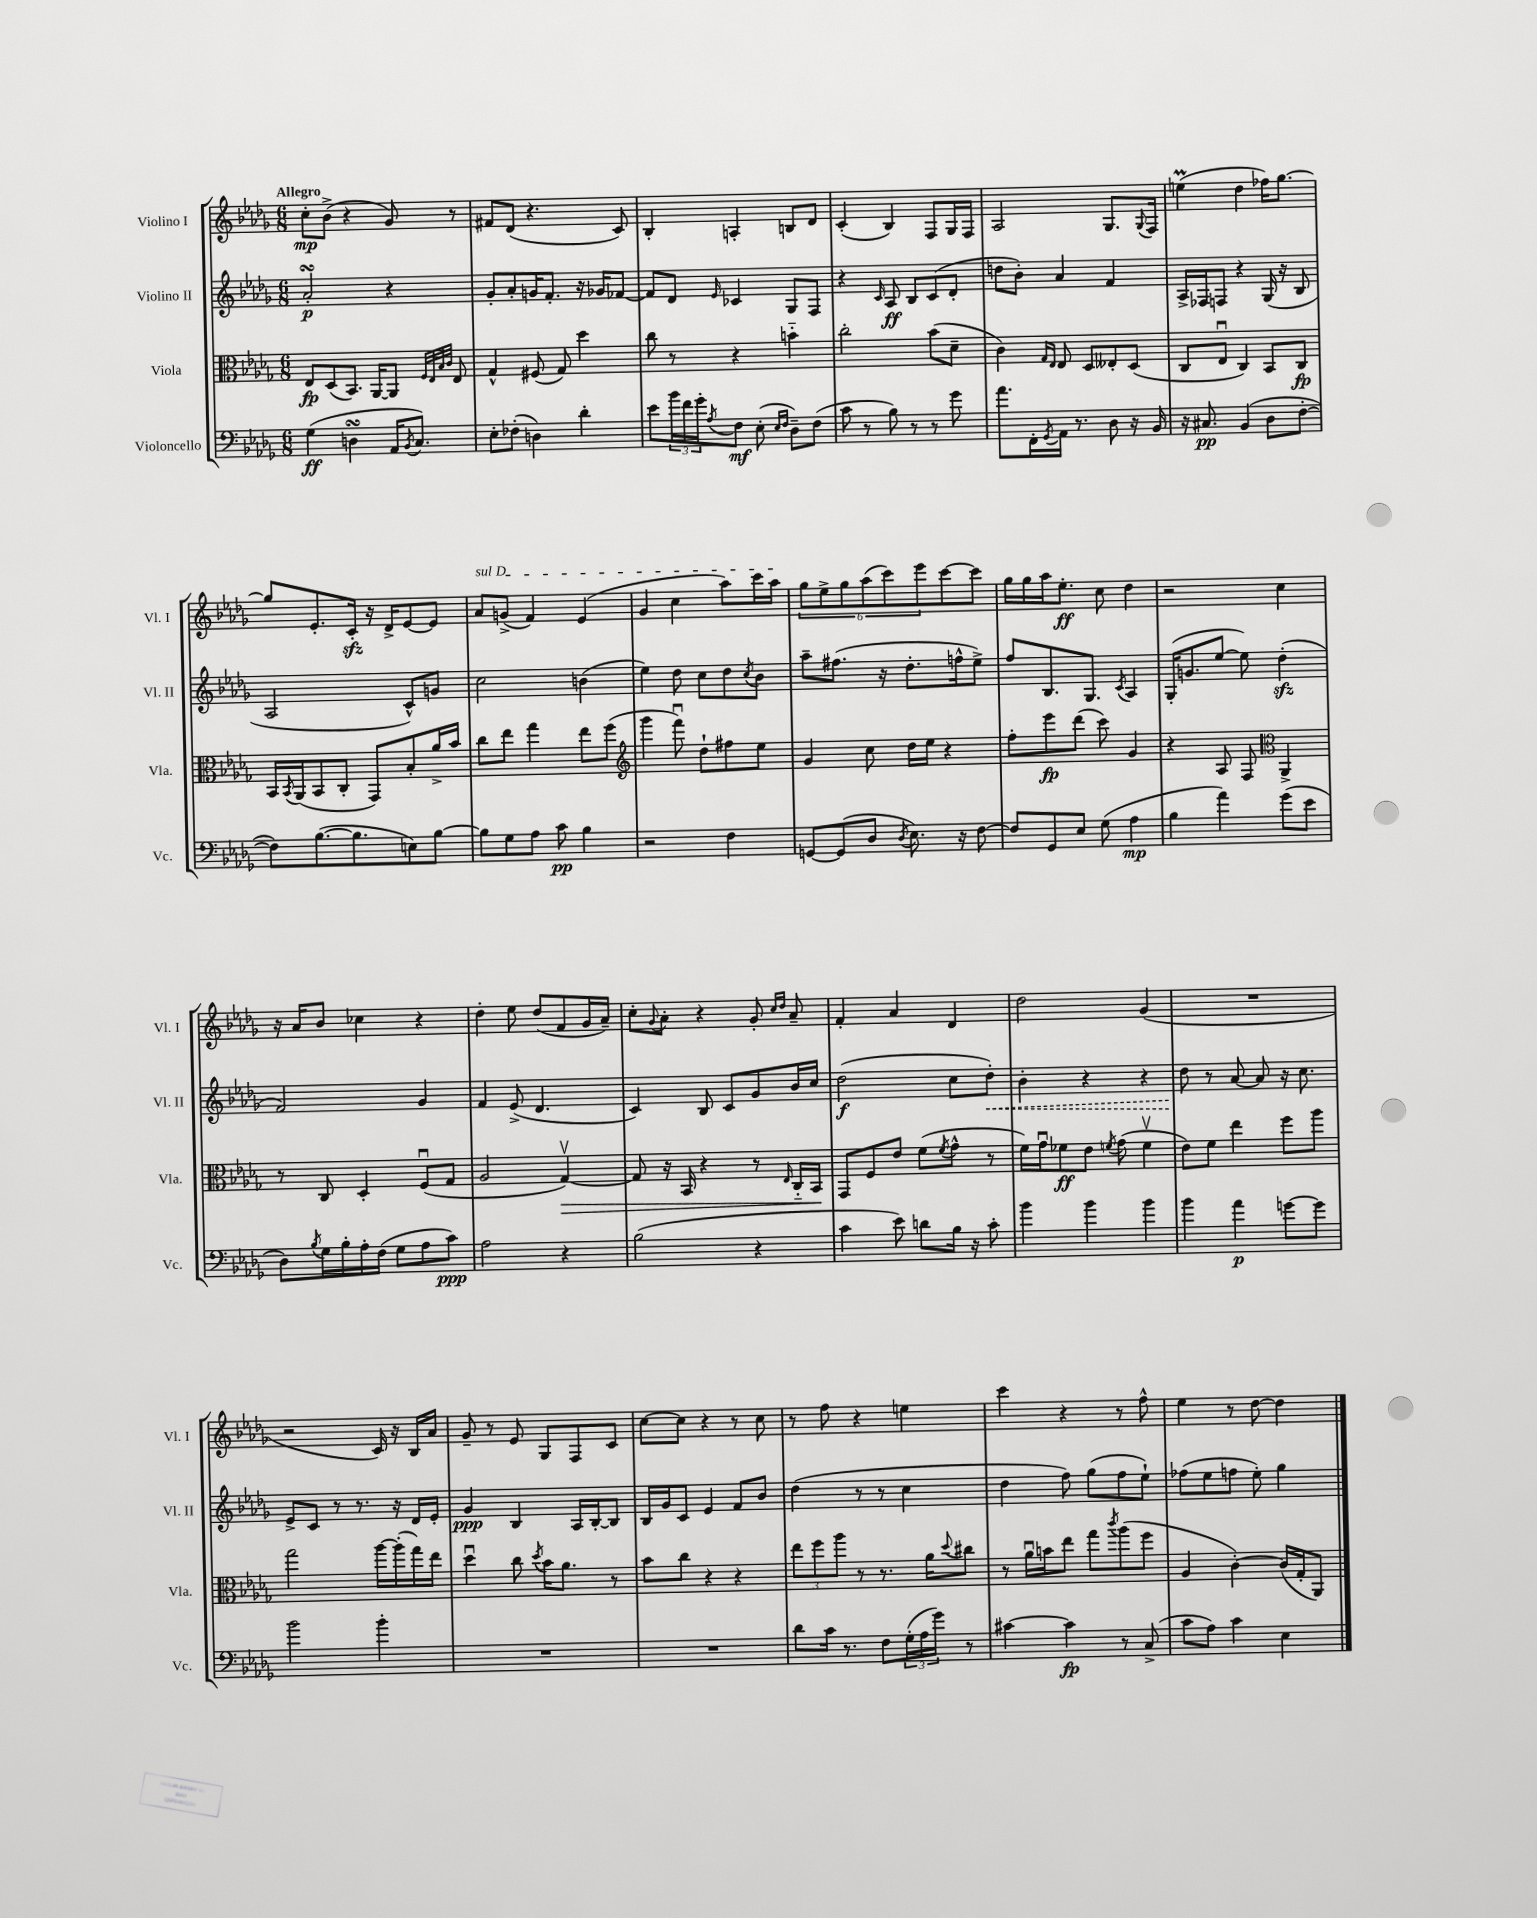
<<
\new StaffGroup <<
\new Staff = "s0" \with { instrumentName = "Violino I" shortInstrumentName = "Vl. I" } {
    \clef treble \key des \major \numericTimeSignature \time 6/8 \tempo "Allegro"
    c''8-.\mp bes'8->( r4 ges'8) r8 |
    fis'8 des'8( r4. c'8) |
    bes4-. a4-. b8 des'8 |
    c'4-.( bes4) f8 ges16 f16 |
    aes2 ges8. \appoggiatura { ges8 } f16 |
    e''4\prall( des''4 fes''16) ges''8.~ |
    ges''8 ees'8.-. c'16-.\sfz r16 des'16-> ees'8~ ees'8 |
    \once \override TextSpanner.bound-details.left.text = \markup { \italic "sul D" } aes'8\startTextSpan g'8->( f'4) ees'4( |
    ges'4 c''4 aes''8) c'''16 aes''16\stopTextSpan |
    \tuplet 6/4 { ges''8 ees''8-> ges''8 aes''8( c'''8) ees'''8 } c'''8~ c'''8 |
    ges''16 ges''16 aes''16 ees''8.-.\ff c''8 des''4 |
    r2 c''4 |
    r16 aes'16 bes'8 ces''4 r4 |
    des''4-. ees''8 des''8( f'8 ges'16 aes'16--) |
    c''8-. \appoggiatura { ges'8 } aes'8-. r4 ges'8-. \grace { c''16 des''16 } aes'8-- |
    f'4-. aes'4 des'4 |
    des''2 ges'4( |
    R2. |
    r2 c'16) r16 bes16 aes'16 |
    ges'8-- r8 ees'8 ges8 f8 c'8 |
    c''8~ c''8 r4 r8 c''8 |
    r8 f''8 r4 e''4 |
    c'''4 r4 r8 f''8-^ |
    ees''4 r8 des''8~ des''4 \bar "|." |
}
\new Staff = "s1" \with { instrumentName = "Violino II" shortInstrumentName = "Vl. II" } {
    \clef treble \key des \major \numericTimeSignature \time 6/8
    aes'2-.\turn\p r4 |
    ges'8-. aes'8-. g'16 f'8.-. r16 ges'16 fes'8~ |
    fes'8 des'8 \grace { ees'16 } ces'4 ges8 f8 |
    r4 \grace { c'16 } aes8\ff bes8 c'8( des'8-. |
    d''8 bes'8-.) aes'4 f'4 |
    aes16-> fes16 f8 r4 ges16( r16 bes8 |
    aes2 c'8-^) g'8 |
    c''2 b'4( |
    ees''4) des''8 c''8 des''8 \acciaccatura { c''8 } bes'8 |
    aes''8-- fis''8.( r16 des''8.-. f''16-^ ees''8->) |
    f''8 bes8. ges8. \acciaccatura { c'8 } aes4 |
    ges16-.( g'8. ees''8~ ees''8) des''4-.\sfz( |
    f'2) ges'4 |
    f'4 ees'8->( des'4. |
    c'4) bes8 c'8 ges'8 bes'16 c''16 |
    des''2\f( c''8 \once \override Hairpin.style = #'dashed-line des''8-.\<) |
    bes'4-. r4 r4 |
    des''8\! r8 aes'8~ aes'8 r16 c''8. |
    ees'8-> c'8 r8 r8. r16 des'16 ees'16-. |
    ges'4\ppp bes4 aes16 bes16~-. bes8 |
    bes16 ges'16 c'8 ees'4 f'8 bes'8 |
    des''4( r8 r8 c''4 |
    des''4 f''8) ges''8( f''8 ees''8-!) |
    fes''8( ees''8 f''8 ees''8-.) ges''4 \bar "|." |
}
\new Staff = "s2" \with { instrumentName = "Viola" shortInstrumentName = "Vla." } {
    \clef alto \key des \major \numericTimeSignature \time 6/8
    ees8\fp des8( bes,8.) aes,16~ aes,8 \grace { f32 ees32 bes32 c'32 } ees8 |
    ges4-^ fis8( ges8) des''4 |
    c''8 r8 r4 b'4-_ |
    c''2-. bes'8( des'8-- |
    c'4) \grace { ges16 ees16 } ees8 des8 eeses8-. des8( |
    c8 ees8\downbow c4) bes,8 c8\fp |
    bes,16 \acciaccatura { bes,8 } aes,16( bes,8 c8-. ges,8) bes8-. aes'16-> bes'16 |
    c''8 ees''8 ges''4 ees''8 f''8( |
    \clef treble ges'''4 f'''8\downbow) des''8-! fis''8 ees''8 |
    ges'4 c''8 des''16 ees''16 r4 |
    f''8-. ees'''8\fp des'''8( c'''8) ges'4 |
    r4 aes8 f8 \clef alto aes,4-> |
    r8 c8 des4-. f8\downbow( ges8 |
    aes2 ges4~\upbow\>) |
    ges8 r16 bes,16 r4 r8 \grace { ees16 } c16-_ bes,16\! |
    ges,8 f8 ees'8 f'8( \acciaccatura { f'8 } ges'8-^ r8 |
    f'16) ges'16\downbow fes'8\ff ees'8 \acciaccatura { f'8 } ges'8( f'4\upbow |
    ees'8) f'8 ees''4 f''8 aes''8 |
    ges''2 aes''16~ aes''16-.( ges''16) ees''16 |
    des''4\downbow c''8 \acciaccatura { des''8 } bes'16 aes'8. r8 |
    bes'8 c''8 r4 r4 |
    \tuplet 3/2 { ees''8 f''8 aes''8 } r8 r8. aes'16 \appoggiatura { des''8 } cis''8 |
    r8 aes'16\downbow b'16 ees''8 ges''8 \acciaccatura { c'''8 } aes''8( f''8 |
    aes4 c'4~-.) c'16( ges16-. aes,8) \bar "|." |
}
\new Staff = "s3" \with { instrumentName = "Violoncello" shortInstrumentName = "Vc." } {
    \clef bass \key des \major \numericTimeSignature \time 6/8
    ges4\ff( d4\turn aes,16 \acciaccatura { bes,8 } c8.) |
    ees8-. fes8-.( d4) des'4-. |
    ees'8 \tuplet 3/2 { bes'16 f'16 ges'16-. } \acciaccatura { aes8 } f8\mf ees8-.( \grace { ees16 f16 } des8--) f8( |
    c'8 r8 bes8) r8 r8 ges'8 |
    aes'8. f,16-. \acciaccatura { ges,8 } aes,16 r8. des8 r16 bes,16 |
    r16 cis8.\pp bes,4( des8 f8~-. |
    f8) bes8.~( bes8. e8) bes8~ |
    bes8 ges8 aes8 c'8\pp bes4 |
    r2 f4 |
    g,8~ g,8( des8 \acciaccatura { des8 } ees8.) r16 f8~ |
    f8 ges,8 ees8 ges8( aes4\mp |
    bes4 aes'4) ges'8( ees'8 |
    des8) \acciaccatura { bes8 } ges16 bes16-. aes16-. f16( ges8 aes8 c'8\ppp) |
    aes2 r4 |
    bes2( r4 |
    c'4 ees'8) d'8 bes16 r16 c'8-. |
    bes'4 bes'4 bes'4 |
    bes'4 aes'4\p g'8~ g'8 |
    bes'2 bes'4-. |
    R2. |
    R2. |
    des'8 c'16 r8. f8 \tuplet 3/2 { ges16-.( aes16 ges'16) } r8 |
    cis'4~ cis'4\fp r8 c8->( |
    c'8 aes8) c'4 ees4 \bar "|." |
}
>>
>>
\layout { \context { \Score \remove "Bar_number_engraver" } }
